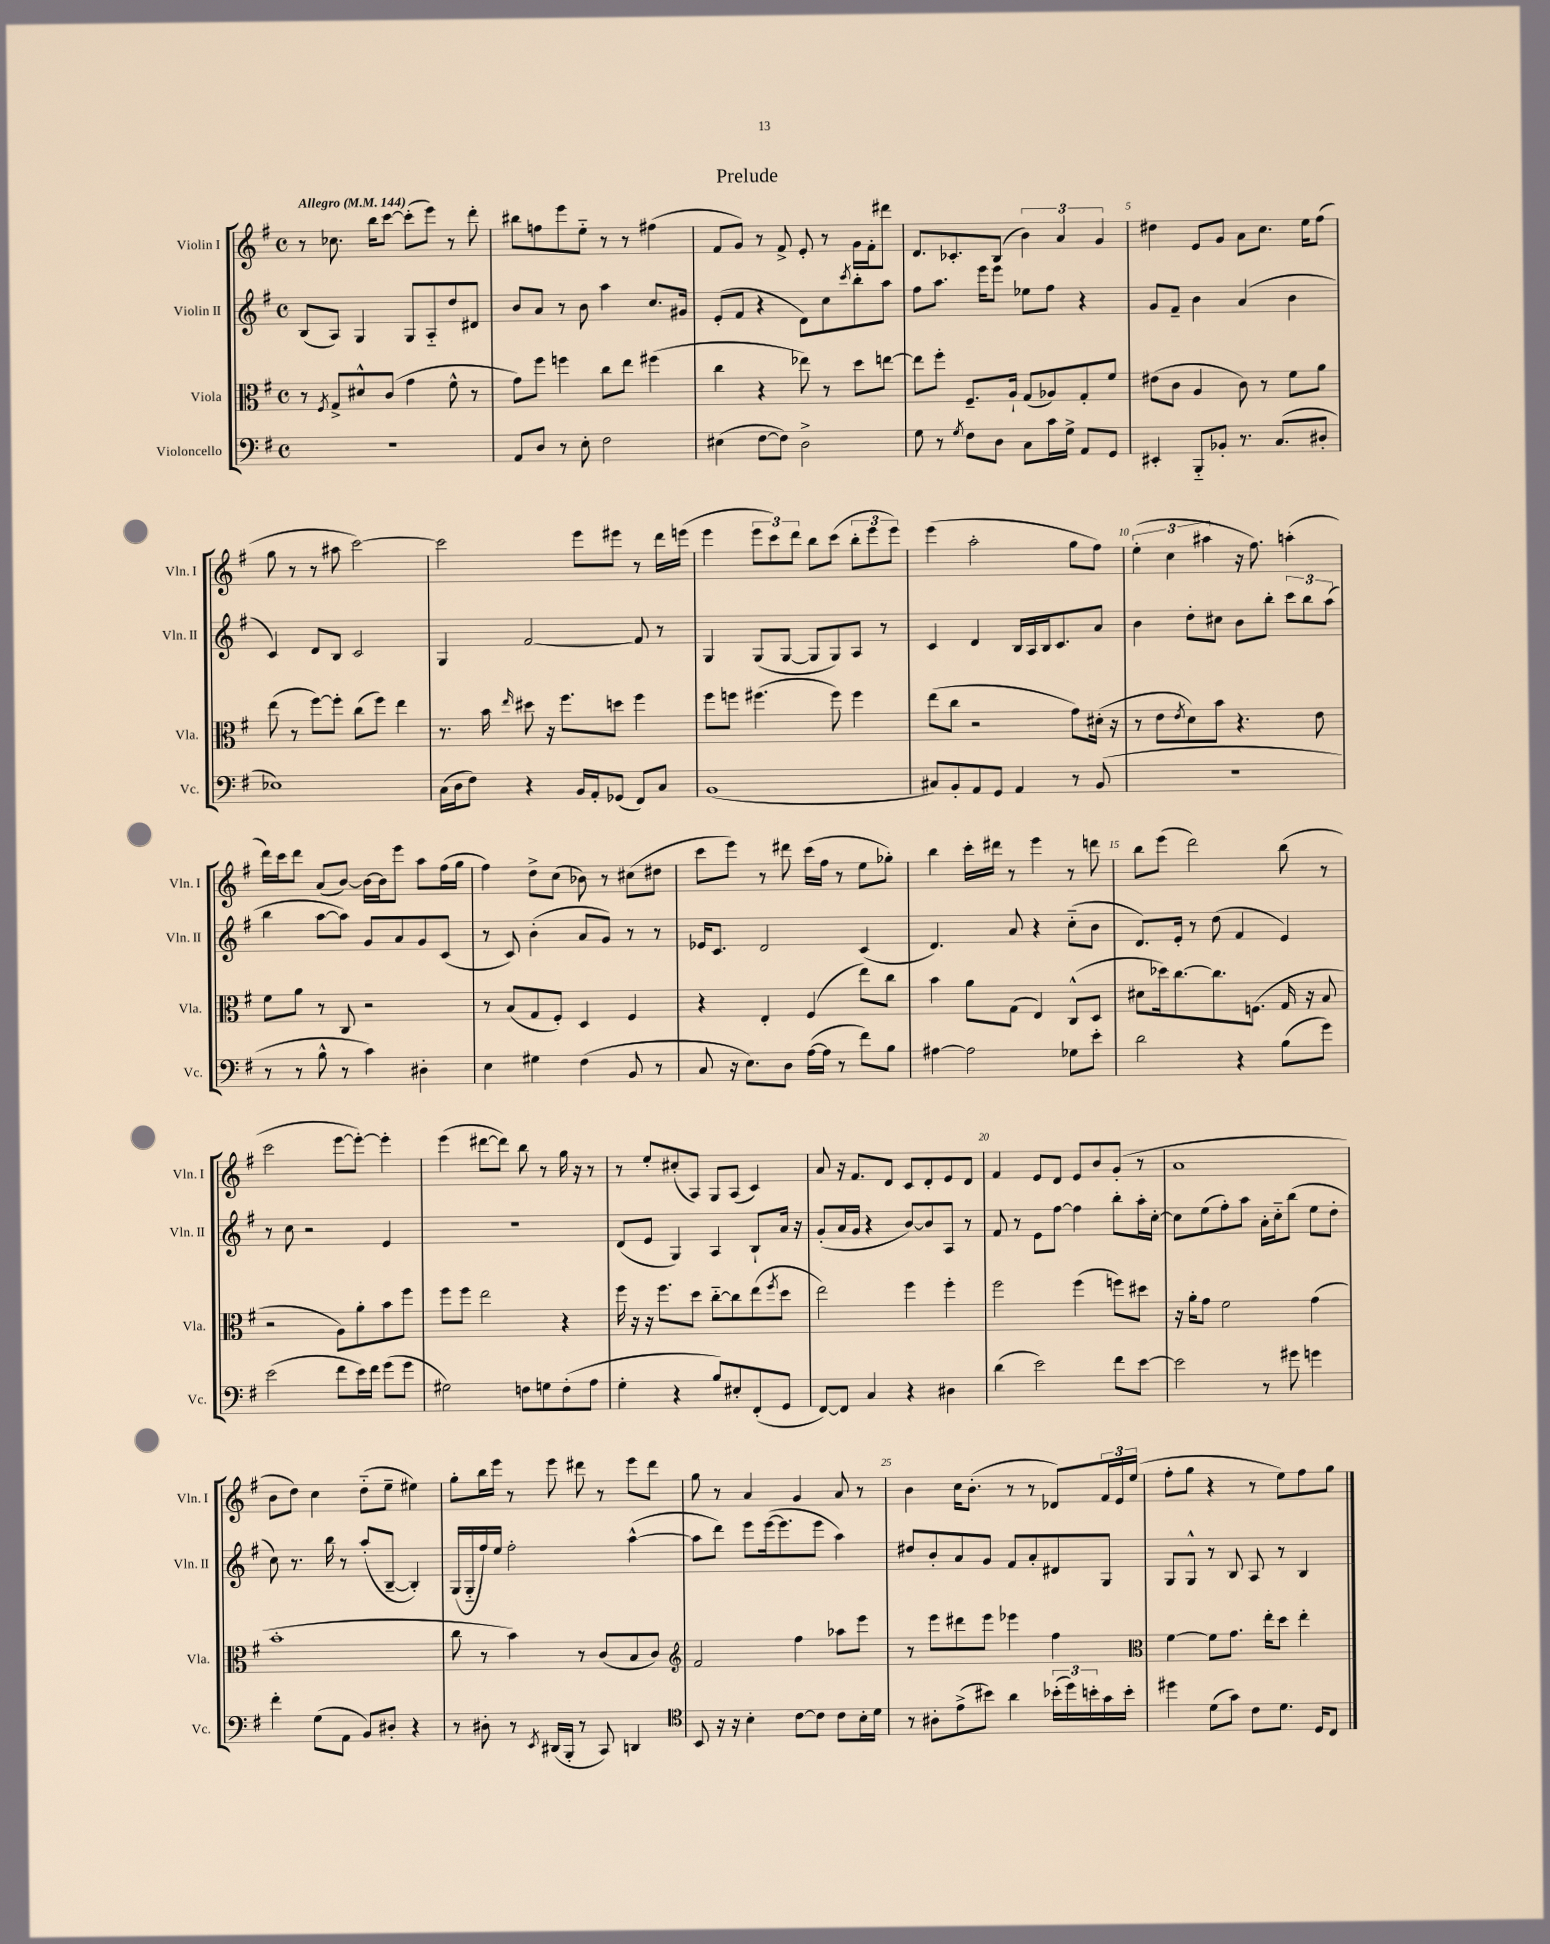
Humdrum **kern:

**kern	**kern	**kern	**kern
*staff4	*staff3	*staff2	*staff1
*clefF4	*clefC3	*clefG2	*clefG2
*k[f#]	*k[f#]	*k[f#]	*k[f#]
*M4/4	*M4/4	*M4/4	*M4/4
*met(c)	*met(c)	*met(c)	*met(c)
*MM144	*MM144	*MM144	*MM144
1r	8r	(8B	8r
.	8qF#	.	.
.	8G^	8A)	8.cc-
.	8d#^^	4G	.
.	.	.	16bb
.	(8c	.	[8ccc
.	4g	8G	(8ccc']
.	.	8A'~	8eee)
.	8f#^^	8dd	8r
.	8r	8d#	8ddd'
=	=	=	=
8AA	8g)	8b	8bb#
8D	8ff#	8a	8ff
8r	4ff	8r	8eee
8E'	.	8b	8ee'~
2F#	8cc	4aa	8r
.	8ee	.	8r
.	(4ff#	8.cc	(4ff#
.	.	16g#	.
=	=	=	=
(4E#	4cc	(8e'	8f#
.	.	8f#	8g)
[8F#	4r	4r	8r
8F#])	.	.	8f#^
2D^	8ee-)	8d)	8e'
.	8r	8cc	8r
.	.	8qccc	.
.	8dd	8bb'	16g
.	.	.	16f#'
.	[8ee	8aa	8ddd#
=	=	=	=
8G	8ee]	8ff#	8.d
8r	8ff#'	8.aa	.
.	.	.	8.c-'
8qG	.	.	.
8F#	8.F#~	.	.
.	.	16eee	.
8D	.	8eee	(8B
.	16A`	.	.
8C	(8G	8ee-	6b)
16c	8A-)	8ff#	.
.	.	.	6a
16G^	.	.	.
8AA	8G'	4r	.
.	.	.	6g
8GG	8f#	.	.
=	=	=	=
4EE#'	(8e#	8g	4dd#
.	8c	8f#~	.
8BBB'~	4A	4b	8e
8BB-'	.	.	8g
8.r	8c)	(4a	8a
.	8r	.	8.cc
(8.C	.	.	.
.	8f#	4b	.
.	.	.	16ee
8D#'	8a	.	(8ff#
=	=	=	=
1E-)	(8ee	4c)	8gg
.	8r	.	8r
.	[8ff#)	8d	8r
.	8ff#']	8B	8aa#
.	(8cc	2c	[2ccc)
.	8ff#)	.	.
.	4ee	.	.
=	=	=	=
(16C	8.r	4G	2ccc]
16D	.	.	.
8F#)	.	.	.
.	16b	.	.
.	16qqee	.	.
4r	8dd#	[2f#	.
.	16r	.	.
.	8.ff#	.	.
16BB	.	.	8eee
16AA'	.	.	.
(8GG-	8dd	.	8eee#
8FF#)	4ff#	8f#]	8r
8C	.	8r	16ddd
.	.	.	(16eee
=	=	=	=
(1BB	8ff#	4G	4eee
.	8ff	.	.
.	(4.ff#	(8G	12eee
.	.	.	12ccc)
.	.	[8G	.
.	.	.	12ddd
.	.	8G]	8bb
.	8ff#)	8G)	(8ccc
.	4ff#	8A	12bb'
.	.	.	12eee
.	.	8r	.
.	.	.	12eee)
=	=	=	=
8C#)	(8ee	4c	(4eee
8BB'	8cc	.	.
8AA	2r	4d	2aa'
8GG	.	.	.
4AA	.	16B	.
.	.	16A	.
.	.	16B	.
.	.	8.c	.
8r	8g)	.	8gg
(8BB	(16d#'	8a	8ff#)
.	16r	.	.
=	=	=	=
1r	8r	4b	(6ee'
.	8e	.	.
.	.	.	6cc
.	8qe	.	.
.	8d)	8dd'	.
.	.	.	6aa#
.	8b	8cc#	.
.	4.r	8b	16r
.	.	.	8.ff#)
.	.	8bb'	.
.	.	12ccc	(4aa'
.	.	12bb	.
.	8e	.	.
.	.	(12aa	.
=	=	=	=
8r	8f#	4bb	16ddd)
.	.	.	16ccc
8r	8a	.	8ddd
8B^^	8r	[8aa	(8a
8r	8C	8aa])	[8b)
4c)	2r	8g	16b_
.	.	.	16b]
.	.	8a	8eee
4D#'	.	8g	8aa
.	.	(8c	(16ff#
.	.	.	16gg
=	=	=	=
4E	8r	8r	4ff#)
.	(8B	8c)	.
4G#	8G	(4b'	8dd^
.	8F#')	.	(8cc
(4F#	4D	8a	8b-)
.	.	8g)	8r
8BB	4F#	8r	(8cc#
8r	.	8r	8dd#
=	=	=	=
8C	4r	16e-	8ccc
.	.	8.c	.
16r	.	.	8eee)
8.E)	.	.	.
.	4E'	2d	8r
8D	.	.	8ddd#
([16A	(4F#	.	(16ccc
16A]	.	.	16ff#
8r	.	.	8r
8f#)	8ee)	(4c	8ee
8B	8cc	.	8gg-')
=	=	=	=
[4A#	4b	4.d)	4bb
2A#]	8a	.	16ccc'
.	.	.	16ddd#
.	(8G	8a	8r
.	4E)	4r	4eee
8G-	(8C^^	(8cc'~	8r
8e'	8D	8b	8ddd
=	=	=	=
2d	8d#	8.d)	8bb
.	16dd-)	.	(8eee
.	[8.cc	16e'	.
.	.	8r	2ddd)
.	8.cc]	(8dd	.
4r	.	4f#	.
.	(8.F	.	.
(8B	16G	4e)	(8bb
.	16r	.	.
8g)	8B	.	8r
=	=	=	=
(2e	2r	8r	2ccc
.	.	8cc	.
.	.	2r	.
8f#	8A)	.	[8eee
16e)	8a'	.	8eee'_)
16f#	.	.	.
(8g	8b	4e	4eee']
8g	8ff#	.	.
=	=	=	=
2G#)	8ff#	1r	(4eee
.	8ff#	.	.
.	2ee	.	[8ddd#
.	.	.	8ddd#])
8F	.	.	8bb
8G	.	.	8r
(8F'	4r	.	16gg
.	.	.	16r
8A	.	.	8r
=	=	=	=
4G'	16ff#	(8d	8r
.	16r	.	.
.	16r	8e	8ee'
.	8.ff#	.	.
4r	.	4G)	(8cc#'
.	8dd	.	8A)
8B)	[8cc'~	4A	8G
8E#'	8cc]	.	(8A
(8FF#'	(8ee	8B`	4c)
.	8qff#	.	.
8GG	8dd	16a	.
.	.	16r	.
=	=	=	=
[8FF#)	2ee)	(8g'	8a
8FF#]	.	16a	16r
.	.	16g	8.f#
4C	.	4r	.
.	.	.	8d
4r	4ff#	[8b)	8c
.	.	8b]	8d'
4D#	4ff#'	8A	8e
.	.	8r	8d
=	=	=	=
(4d	2ff#	8f#	4f#
.	.	8r	.
2e)	.	8e	8e
.	.	[8ff#	8d
.	(4ff#	4ff#]	8e
.	.	.	8b
8f#	8ff)	8bb'	(8g'
[8e	8dd#	16aa'	8r
.	.	[16cc'	.
=	=	=	=
2e]	16r	8cc]	1a
.	16a'	.	.
.	8g	(8ee	.
.	2f#	8ff#')	.
.	.	8aa	.
8r	.	16a'	.
.	.	16cc'~	.
8g#	.	(8bb	.
4g	(4g	8ee	.
.	.	8dd'	.
=	=	=	=
4f#'	1b'	8cc)	8b
.	.	8.r	8dd)
(8G	.	.	4cc
.	.	16bb	.
8AA	.	8r	.
8BB)	.	(8aa'	(8dd'~
8D#'	.	[8B~	8ee~
4r	.	4B'])	4ee#)
=	=	=	=
8r	8cc	(16G	8gg'
.	.	16G'~	.
8D#'	8r	16ff#)	16bb
.	.	16ee	16eee
8r	4b)	2ff#'	8r
8qEE	.	.	.
(16DD#	.	.	8eee
16BBB'	.	.	.
8r	8r	.	8ddd#
8CC)	(8c	.	8r
4DD	8B	([4aa^^	8eee
.	8c)	.	8ddd#
=	=	=	=
*clefC4	*clefG2	*	*
8BB	2f#	8aa]	8gg
16r	.	8ddd)	8r
16r	.	.	.
4B'	.	8eee	4a
.	.	([16eee	.
.	.	8.eee]	.
[8c	4ff#	.	4g
8c]	.	8eee	.
8c	8aa-	4aa)	8a
16B'	8eee	.	8r
16d	.	.	.
=	=	=	=
8r	8r	8dd#	4b
8A#'	8eee	8b'	.
(8e^	8ddd#	8a	16cc
.	.	.	(8.b'
8b#)	8eee	8g	.
4a	4eee-	8f#	8r
.	.	8a'	8r
(24b-'	4ff#	8d#	8d-)
24dd)	.	.	.
24b'	.	.	.
16g	.	8G	24f#
.	.	.	24e
16b'	.	.	.
.	.	.	(24ee
=	=	=	=
*	*clefC3	*	*
4dd#	[4f#	8G	8ff#'
.	.	8G^^	8gg
(8d	8f#]	8r	4r
8g)	8.g	8B	.
8c	.	8A	8r
.	16ee'	.	.
8.d	8dd	8r	8ee)
.	4ee'	4B	8ff#
16D	.	.	.
8C	.	.	8gg
==	==	==	==
*-	*-	*-	*-
